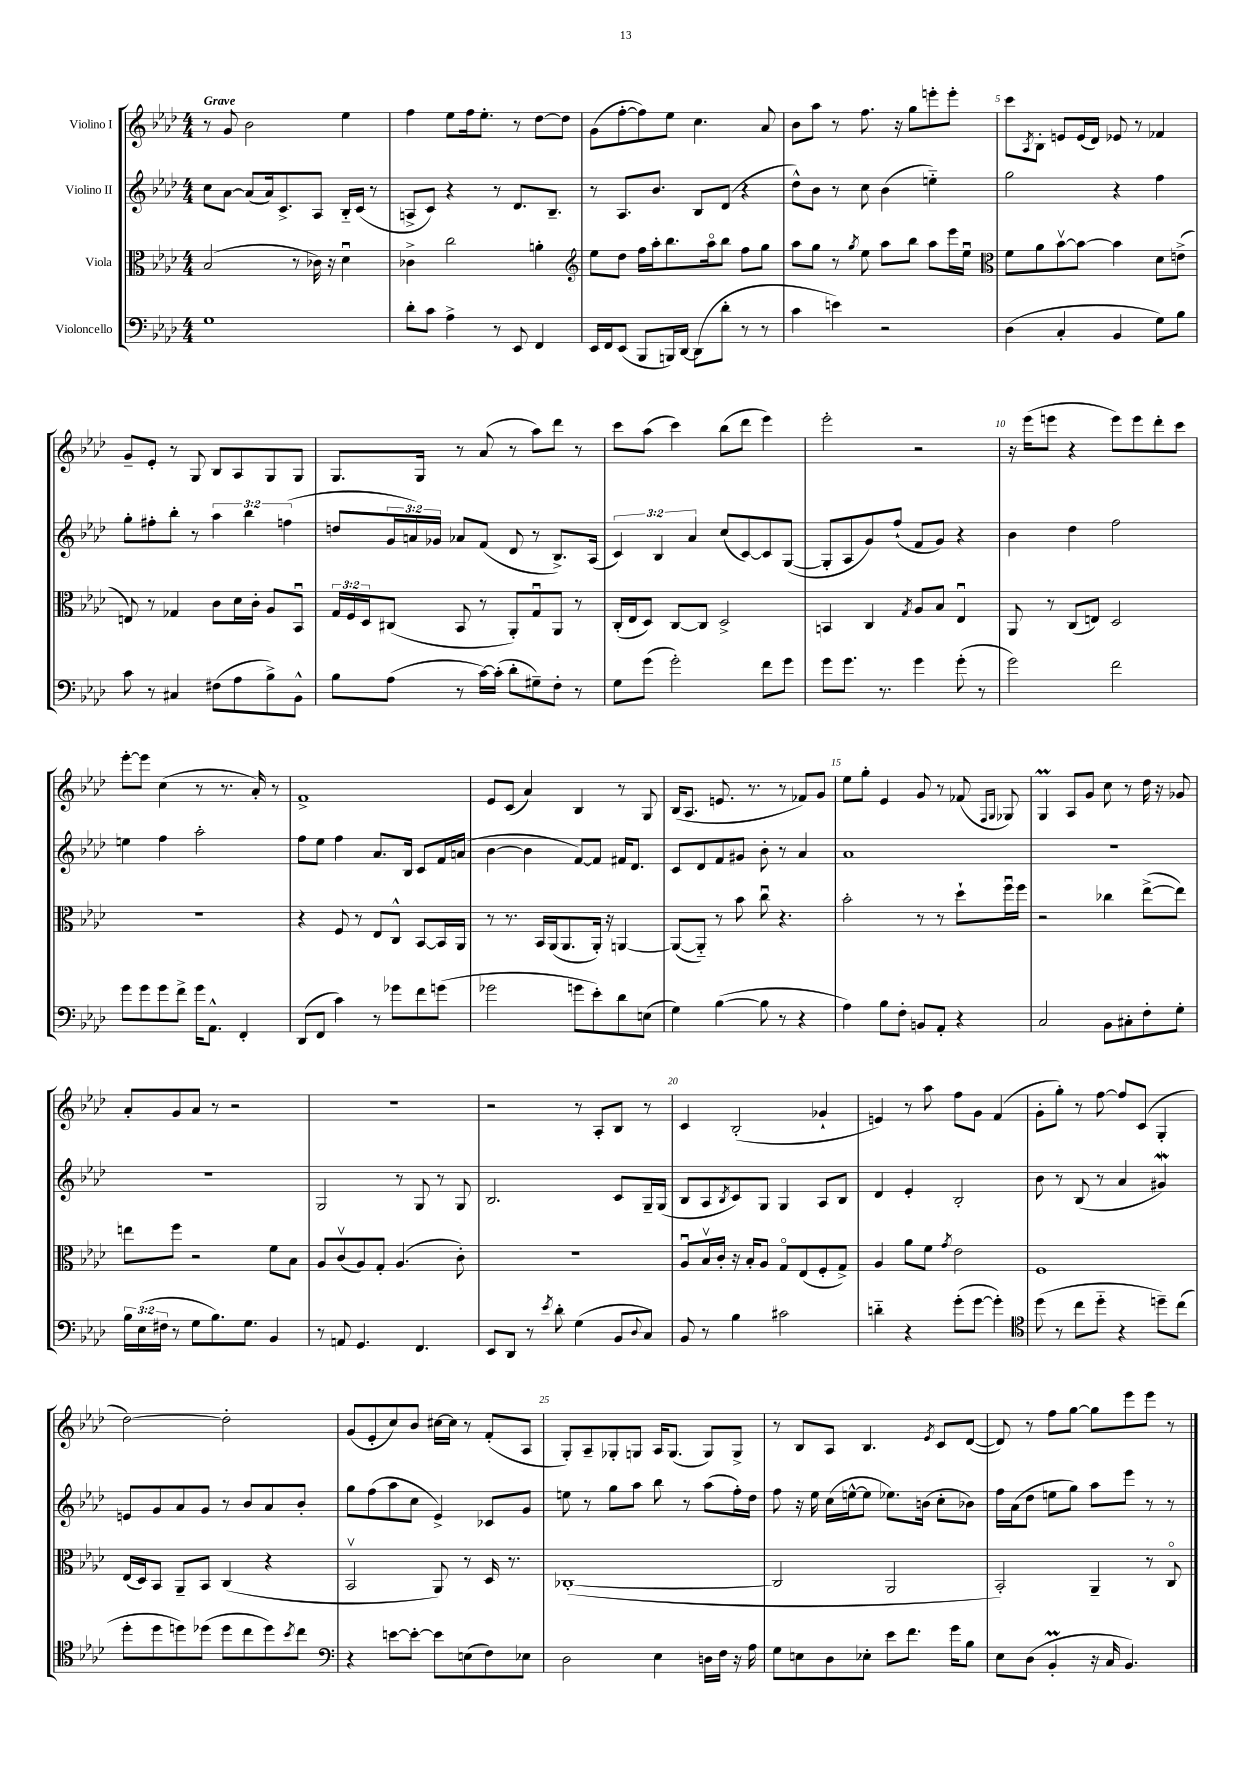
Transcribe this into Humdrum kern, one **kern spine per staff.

**kern	**kern	**kern	**kern
*staff4	*staff3	*staff2	*staff1
*clefF4	*clefC3	*clefG2	*clefG2
*k[b-e-a-d-]	*k[b-e-a-d-]	*k[b-e-a-d-]	*k[b-e-a-d-]
*M4/4	*M4/4	*M4/4	*M4/4
1G	(2B-	8cc	8r
.	.	[8a-	8g
.	.	(8a-]	2b-
.	.	16a-)	.
.	.	8.c^	.
.	8r	.	.
.	16c-)	8A-	.
.	16r	.	.
.	4d-u	16B-'~	4ee-
.	.	(16c	.
.	.	8r	.
=	=	=	=
8d-'	4c-^	8A^	4ff
8c	.	8c)	.
4A-^	2cc	4r	8ee-
.	.	.	16ff
.	.	.	8.ee-'
8r	.	8r	.
8EE-	.	8.d-	8r
4FF	4a'	.	[8dd-
.	.	8.B-~	.
.	.	.	8dd-]
=	=	=	=
*	*clefG2	*	*
16EE-	8ee-	8r	(8g
16FF	.	.	.
(8EE-	8dd-	8.A-	[8ff'
8BBB-	16ff	.	8ff])
.	16aa-'	8.b-	.
16BBB)	8.bb-	.	8ee-
[16DD-	.	.	.
(8DD-]	.	8B-	4.cc
.	16aa-o	.	.
8d-'	8bb-	(8d-	.
8r	8ff	4r	.
8r	8gg	.	8a-
=	=	=	=
4c	8aa-	8dd-^^)	8b-
.	8gg	8b-	8aa-
4e)	8r	8r	8r
.	8qgg	.	.
.	8ee-	8cc	8.ff
2r	8aa-	(4b-	.
.	.	.	16r
.	8bb-	.	8gg
.	8aa-	4ee'~)	8eee'
.	16eee-	.	8eee'
.	16ee-u	.	.
=	=	=	=
*	*clefC3	*	*
(4D-	8f	2gg	8ccc
.	.	.	8qA-
.	8a-	.	8B-'
4C'	[8b-v	.	8e
.	8b-_	.	(16e
.	.	.	16d-)
4BB-	4b-]	4r	8e-
.	.	.	8r
8G)	8d-	4ff	4f-
8B-	(8e^	.	.
=	=	=	=
8c	8E)	8gg'	8g~
8r	8r	8ff#'	8e-'
4C#	4G-	8bb-'	8r
.	.	8r	8G
(8F#	8c	6aa-	8B-
8A-	16d-	.	8A-
.	.	6bb-	.
.	16c'	.	.
8B-^)	8A-	.	8G
.	.	(6ff	.
8BB-^^	8BB-u	.	8G
=	=	=	=
8B-	24G	8dd	8.G
.	24F	.	.
.	24D-	.	.
(8A-	(8C#	24g	.
.	.	24a)	.
.	.	.	16G
.	.	24g-	.
8r	8BB-	8a-	8r
[16c)	8r	(8f	(8a-
(16c']	.	.	.
8d-'	8AA-')	8d-	8r
8G#~)	8Gu	8r	8aa-)
8F'	8AA-	8.B-^)	8ddd-
8r	8r	.	8r
.	.	(16A-	.
=	=	=	=
8G	(16C'	6c)	8ccc
.	16E-	.	.
(8g	8D-)	.	(8aa-
.	.	6B-	.
2g')	[8C	.	4ccc)
.	.	6a-	.
.	8C]	.	.
.	2D-^	(8cc	(8bb-
.	.	[8c)	8ddd-
8f	.	8c]	4eee-)
8g	.	([8G	.
=	=	=	=
8g	4BB	8G']	2eee-'
8.g	.	8A-	.
.	4C	8g)	.
8.r	.	.	.
.	.	(8ff`	.
.	8qG	.	.
4g	8A-	8f	2r
.	8B-	8g)	.
(8g'	4E-u	4r	.
8r	.	.	.
=	=	=	=
2g)	8AA-	4b-	16r
.	.	.	(16eee-
.	8r	.	8eee
.	(8C	4dd-	4r
.	8E)	.	.
2f	2D-	2ff	8eee)
.	.	.	8eee
.	.	.	8ddd-'
.	.	.	8ccc
=	=	=	=
8g	1r	4ee	[8eee-'
8g	.	.	8eee-]
8g	.	4ff	(4cc
8f^	.	.	.
16g	.	2aa-'	8r
8.AA-^^	.	.	.
.	.	.	8.r
4FF'	.	.	.
.	.	.	16a-')
.	.	.	8r
=	=	=	=
(8DD-	4r	8ff	1f^
8FF	.	8ee-	.
4c)	8F	4ff	.
.	8r	.	.
8r	8E-	8.a-	.
8g-	8C^^	.	.
.	.	16B-	.
8f	[8BB-	8c	.
(8g	16BB-]	16f	.
.	16AA-	(16a	.
=	=	=	=
2g-	8r	[4b-	8e-
.	8.r	.	(8c
.	.	4b-]	4a-)
.	16BB-	.	.
.	(16AA-	.	.
.	8.AA-	.	.
8g	.	[8f)	4B-
8e-')	16AA-')	8f]	.
.	16r	.	.
8d-	[4AA	16f#	8r
.	.	8.d-	.
(8E	.	.	8G
=	=	=	=
4G)	(8AA_	8c	(16B-
.	.	.	8.A-
.	8AA'~])	8d-	.
([4B-	8r	8f	8.e
.	8b-	8g#	.
.	.	.	8.r
8B-]	8ccu	8b-'	.
8r	4.r	8r	8r
4r	.	4a-	8f-)
.	.	.	8g
=	=	=	=
4A-)	2b-'	1a-	8ee-
.	.	.	8gg'
8B-	.	.	4e-
8F'	.	.	.
8BB	8r	.	8g
8AA-'	8r	.	8r
4r	8dd-`	.	(8f-
.	.	.	16qqF
.	.	.	16qqG
.	16ffu	.	8G-)
.	16ff	.	.
=	=	=	=
2C	2r	1r	4G
.	.	.	8A-
.	.	.	8g
8BB-	4cc-	.	8cc
8C#'	.	.	8r
8F'	([8ee-^	.	16dd-
.	.	.	16r
8G'	8ee-])	.	8g-
=	=	=	=
24B-	8ee	1r	8a-'
(24E-	.	.	.
24F#	.	.	.
8r	8ff	.	8g
8G	2r	.	8a-
8.B-)	.	.	8r
.	.	.	2r
8.G	.	.	.
4BB-	8f	.	.
.	8B-	.	.
=	=	=	=
8r	8A-	2G	1r
8AA	(8cv	.	.
4.GG	8A-)	.	.
.	8G'	.	.
.	(4.A-	8r	.
4.FF	.	8G	.
.	.	8r	.
.	8c')	8G	.
=	=	=	=
8EE-	1r	2.B-	2r
8DD-	.	.	.
8r	.	.	.
8qe-	.	.	.
8d-'	.	.	.
(4G	.	.	8r
.	.	.	8A-'
8BB-	.	8c	8B-
8qqD-	.	.	.
8C)	.	16G~	8r
.	.	(16G	.
=	=	=	=
8BB-	8A-u	8B-	4c
8r	16B-v	8A-	.
.	16c'	.	.
.	.	8qB-	.
4B-	16r	8c)	(2B-'
.	16B-'	.	.
.	8A-	8G	.
2c#	8Go	4G	.
.	(8E-	.	.
.	8F'	8A-	4g-`
.	8G^)	8B-	.
=	=	=	=
4d'~	4A-	4d-	4e)
4r	8a-	4e-'	8r
.	8f	.	8aa-
.	8qg	.	.
(8g'	2e-	2B-'	8ff
[8g	.	.	8g
4g'])	.	.	(4f
=	=	=	=
*clefC4	*	*	*
(8dd-	1F	8b-	8g'
8r	.	8r	8gg')
8cc	.	(8B-	8r
8dd-'~	.	8r	[8ff
4r	.	4a-	8ff]
.	.	.	(8c
8dd~)	.	4g#)	4G'
(8cc	.	.	.
=	=	=	=
8dd-'	(16E-	8e	[2dd-)
.	16D-)	.	.
8dd-	8BB-	8g	.
8dd)	8AA-~	8a-	.
(8dd-	8BB-	8g	.
8dd-	(4C	8r	2dd-']
8cc	.	8b-	.
8dd-)	4r	8a-	.
8qb-	.	.	.
8cc	.	8b-'	.
=	=	=	=
*clefF4	*	*	*
4r	2BB-v	8gg	(8g
.	.	(8ff	8e-'
[8e	.	8aa-	8cc)
8e'_	.	8cc	8b-
8e]	8AA-)	4e-^)	[16cc#
.	.	.	16cc#]
(8E	8r	.	8r
8F)	16D-	8c-	(8f'
.	8.r	.	.
8E-	.	8g	8A-
=	=	=	=
2D-	([1C-'	8ee	8G')
.	.	8r	8A-~
.	.	8gg	8G-'
.	.	8aa-	8G
4E-	.	8bb-	16A-
.	.	.	(8.G
.	.	8r	.
16D	.	(8aa-	8G)
16F	.	.	.
16r	.	16ff')	8G^
16A-	.	16dd-	.
=	=	=	=
8G	2C-]	8ff	8r
8E	.	16r	8B-
.	.	16ee-	.
8D-	.	(16cc	8A-
.	.	[16ee^^	.
8E-'	.	8ee]	4.B-
8e-	2AA-	8.ee-)	.
8.f	.	.	.
.	.	(16b	.
.	.	.	8qe-
.	.	8cc'	8c
16g	.	.	.
8B-	.	8b-)	([8d-
=	=	=	=
8E-	2BB-')	16ff	8d-])
.	.	(16a-	.
(8D-	.	8dd-	8r
4BB-'	.	8ee	8ff
.	.	8gg)	[8gg
16r	4AA-~	8aa-	8gg]
16C	.	.	.
4.BB-)	.	8eee-	8eee-
.	8r	8r	8eee-
.	8Co	8r	8r
==	==	==	==
*-	*-	*-	*-
